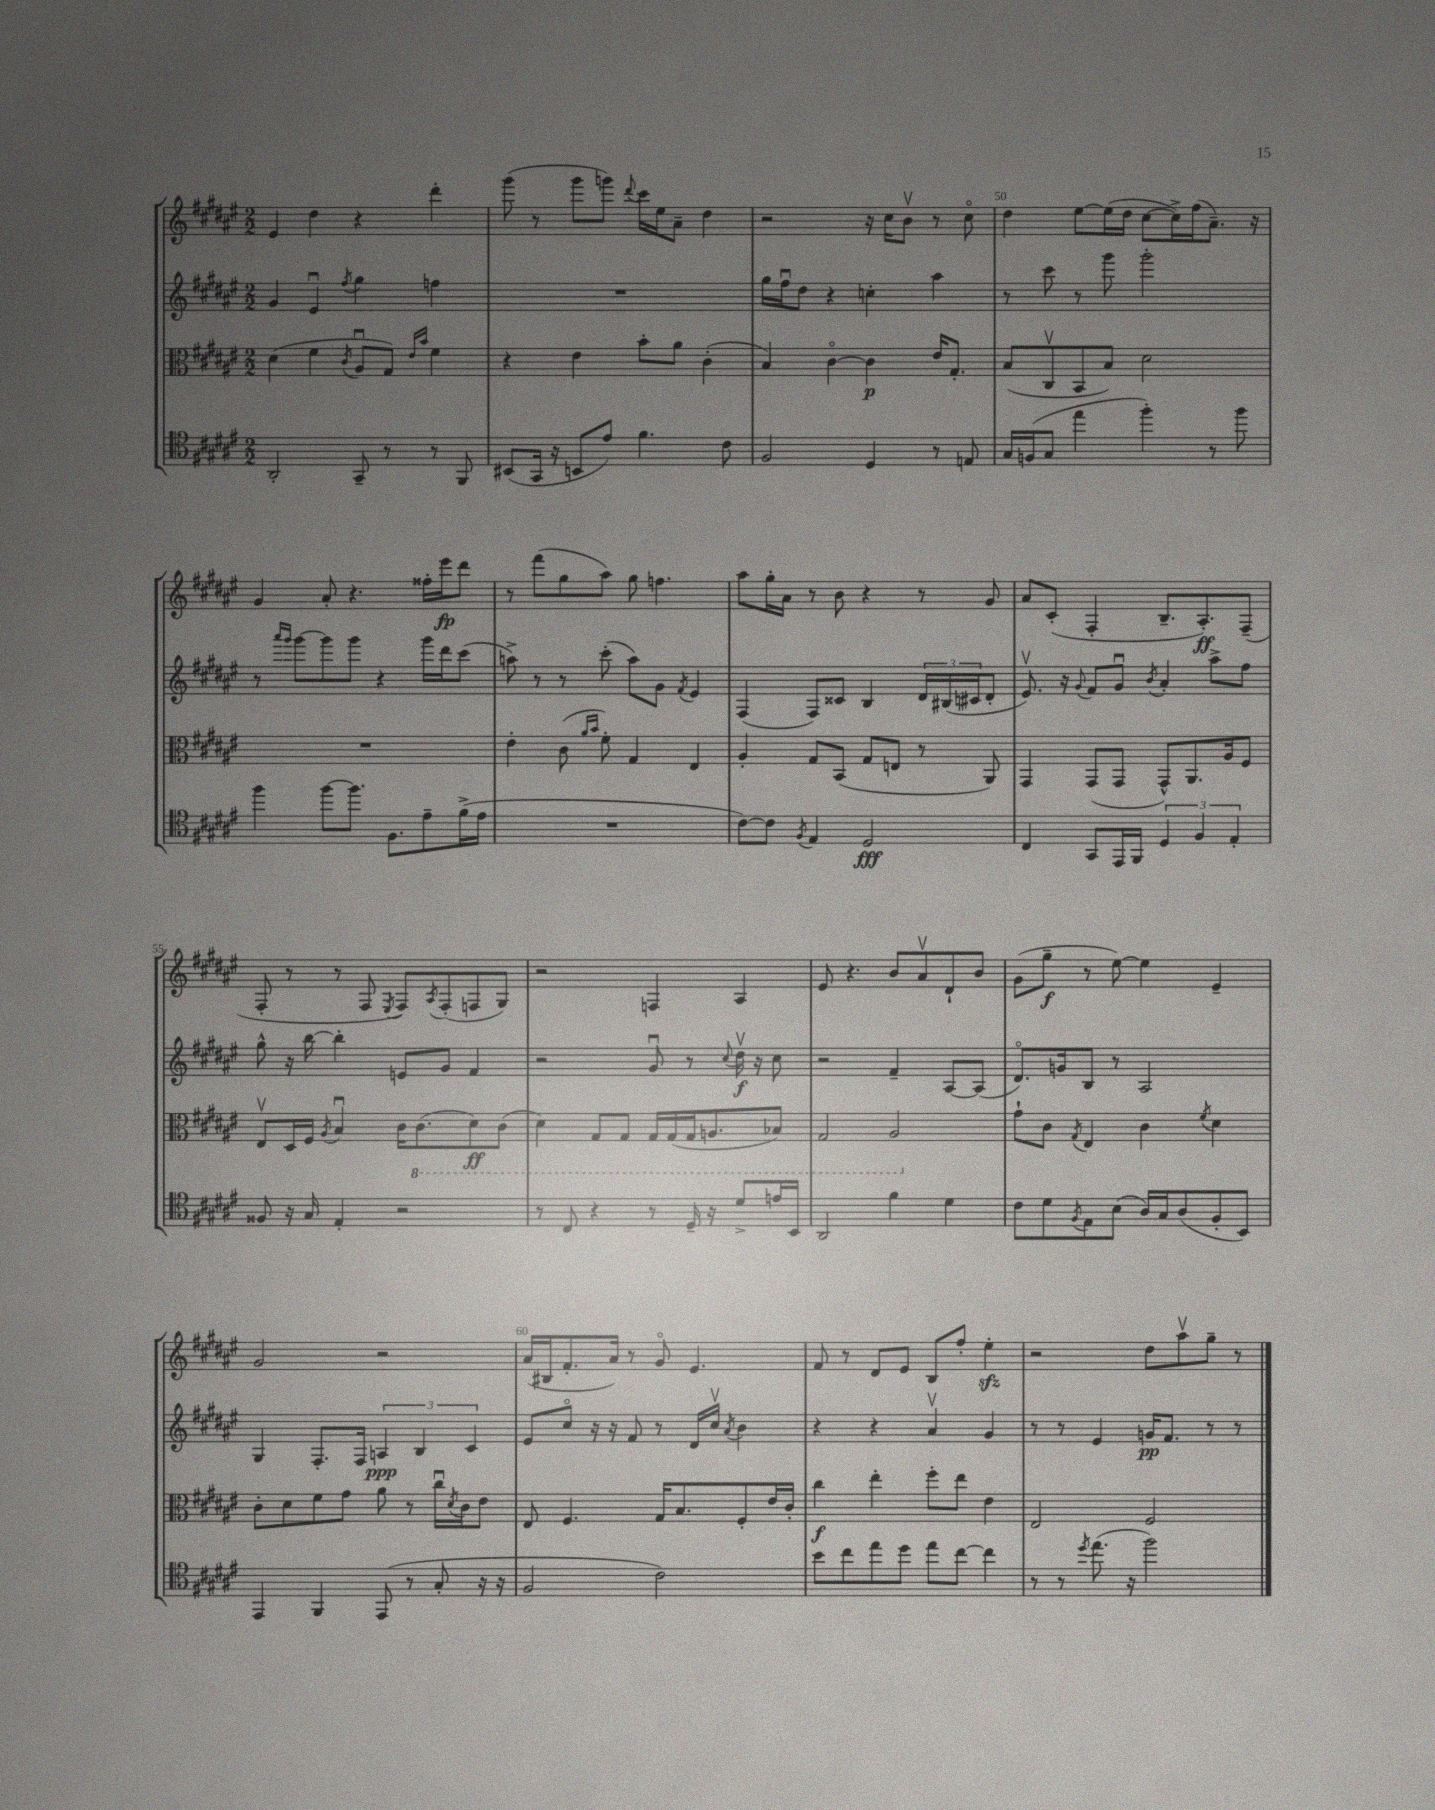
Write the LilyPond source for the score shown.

<<
\new StaffGroup <<
\new Staff = "s0" {
    \clef treble \key fis \major \numericTimeSignature \time 2/2
    eis'4 dis''4 r4 dis'''4-. |
    gis'''8( r8 gis'''8 g'''8) \appoggiatura { dis'''8 } cis'''16 eis''16 ais'8-- dis''4 |
    r2 r16 cis''16 b'8\upbow r8 cis''8\flageolet |
    dis''4 eis''8~ eis''16( dis''16 cis''8~ cis''16->) fis''16( ais'8.--) r16 |
    gis'4 ais'8-. r4. fisis''16-. eis'''16\fp dis'''8 |
    r8 fis'''8( gis''8 ais''8) gis''8 f''4. |
    ais''8 gis''16-. ais'16 r8 b'8 r4 r8 gis'8 |
    ais'8 cis'8-.( fis4-. b8.-- ais8.-.\ff) fis8--( |
    fis8-. r8 r8 fis8 \acciaccatura { eis8 } fis8) \acciaccatura { ais8 } fis8-.( f8 gis8) |
    r2 f4 ais4 |
    eis'8 r4. b'8 ais'8\upbow dis'8-! b'8 |
    gis'8( gis''8--\f r8 eis''8~) eis''4 eis'4-- |
    gis'2 r2 |
    ais'16( bis16 fis'8.-. ais'16) r8 gis'8\flageolet eis'4. |
    fis'8 r8 dis'8 eis'8 b8 fis''8-. eis''4-.\sfz |
    r2 dis''8 ais''8\upbow gis''8-- r8 \bar "|." |
}
\new Staff = "s1" {
    \clef treble \key fis \major \numericTimeSignature \time 2/2
    gis'4 eis'4\downbow \acciaccatura { fis''8 } gis''4 f''4 |
    R1 |
    gis''16 fis''16\downbow dis''8 r4 c''4-. ais''4 |
    r8 cis'''8 r8 gis'''8 gis'''2-. |
    r8 \grace { ais'''16 gis'''16 } gis'''8~ gis'''8 gis'''8 r4 gis'''16 dis'''16 cis'''8( |
    a''8->) r8 r8 cis'''8-.( a''8) gis'8 \acciaccatura { fis'8 } eis'4 |
    fis4( fis8) cisis'8 b4 \tuplet 3/2 { dis'16 bis16( cis'16 } dis'8-. |
    eis'8.\upbow) r16 \appoggiatura { gis'8 } fis'8 gis'8\downbow \acciaccatura { b'8 } ais'4-. ais''8-> fis''8 |
    gis''8-^ r16 b''16~ b''4-. e'8 gis'8 fis'4 |
    r2 gis'8\downbow r8 \appoggiatura { cis''8 } dis''16\upbow\f r16 cis''8 |
    r2 fis'4-- ais8~ ais8( |
    dis'8.\flageolet) g'16 b8 r8 ais2 |
    gis4 fis8.-. fis16 \tuplet 3/2 { a4\ppp b4 cis'4 } |
    eis'8 cis''8\flageolet r16 r16 fis'8 r8 dis'16 cis''16\upbow \acciaccatura { ais'8 } b'4 |
    r4 r4 ais'4\upbow gis'4 |
    r8 r8 eis'4 g'16\pp fis'8. r8 r8 \bar "|." |
}
\new Staff = "s2" {
    \clef alto \key fis \major \numericTimeSignature \time 2/2
    dis'4( fis'4 \acciaccatura { cis'8 } ais8\downbow gis8) \grace { eis'16 b'16 } fis'4 |
    r4 eis'4 b'8-. ais'8 cis'4-.( |
    b4) cis'4~\flageolet cis'4\p eis'16 gis8.-. |
    b8( cis8\upbow b,8 b8) dis'2 |
    R1 |
    eis'4-. cis'8( \grace { ais'16 b'16 } fis'8-.) gis4 eis4 |
    ais4-. gis8 b,8( gis8 e8 r8 ais,8) |
    gis,4 gis,8( gis,8 gis,8-^) ais,8. ais16 fis8 |
    eis8\upbow dis16 fis16 \acciaccatura { ais8 } b4\downbow cis'16 \ottava #-1 cis8.( dis8\ff) cis8( |
    dis4) gis,8 gis,8 gis,16 gis,16( gis,16 a,8. bes,8) |
    gis,2 ais,2 \ottava #0 |
    gis'8-! cis'8 \acciaccatura { gis8 } eis4 cis'4 \acciaccatura { fis'8 } dis'4 |
    cis'8-. dis'8 fis'8 gis'8 ais'8 r8 cis''16\downbow \acciaccatura { dis'8 } cis'16 eis'8 |
    eis8 fis4. gis16 b8. fis8-. eis'16 cis'16-. |
    cis''4\f eis''4-. fis''8-. eis''8 eis'4 |
    eis2 fis2 \bar "|." |
}
\new Staff = "s3" {
    \clef tenor \key fis \major \numericTimeSignature \time 2/2
    ais,2-. gis,8-- r8 r8 fis,8 |
    bis,8( gis,16 r16 b,8 eis'8) fis'4. cis'8 |
    fis2 dis4 r8 e8 |
    gis16 f16( gis8 eis''4 fis''4-.) r8 fis''8 |
    fis''4 fis''8~ fis''8. fis8. eis'8-- fis'16->( eis'16 |
    R1 |
    cis'8~) cis'8 \acciaccatura { fis8 } eis4 dis2\fff |
    cis4 gis,8 eis,16 fis,16 \tuplet 3/2 { dis4 fis4 eis4-. } |
    fisis8 r16 gis16 eis4-. r2 |
    r8 cis8 r4 r8 dis16-- r16 dis'8-> e'16 b,16 |
    ais,2 fis'4 dis'4 |
    cis'8 dis'8 \acciaccatura { fis8 } eis8 b8( ais16) gis16 ais8( fis8-. b,8) |
    eis,4 fis,4 eis,8( r8 gis8-. r16 r16 |
    fis2 cis'2) |
    b'8 cis''8 eis''8 dis''8 eis''8 cis''8~ cis''4 |
    r8 r8 \acciaccatura { dis''8 } eis''8.( r16 fis''2) \bar "|." |
}
>>
>>
\layout { \context { \Score currentBarNumber = #47 \override BarNumber.break-visibility = ##(#f #t #t) barNumberVisibility = #(every-nth-bar-number-visible 5) } }
